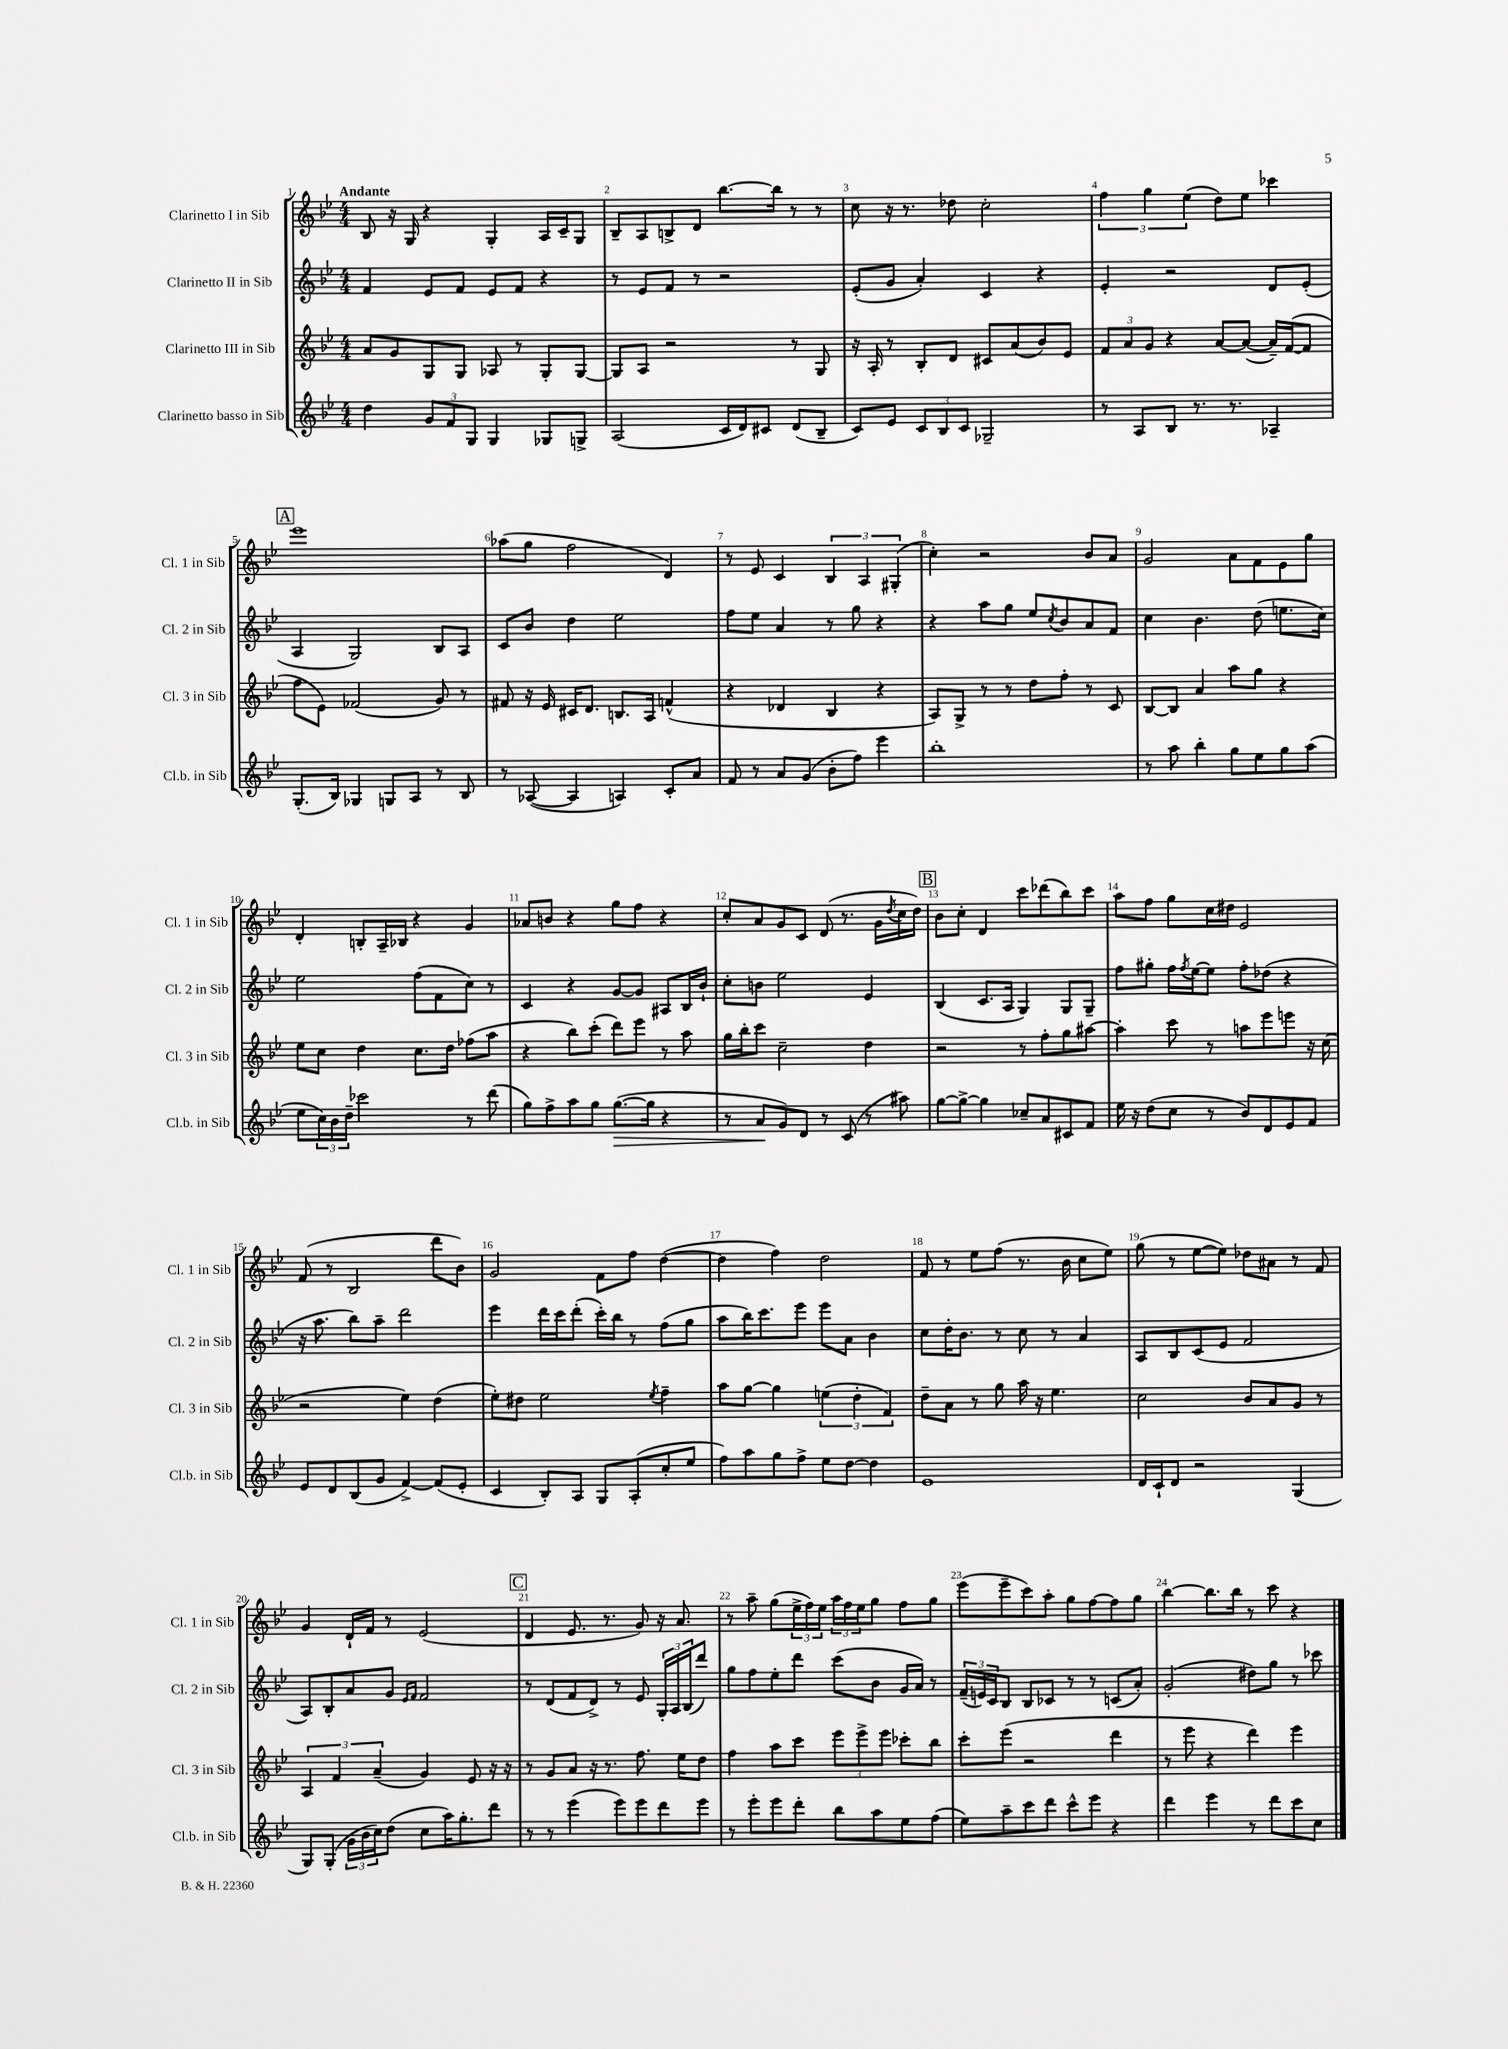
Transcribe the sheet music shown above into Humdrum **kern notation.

**kern	**kern	**kern	**kern
*staff4	*staff3	*staff2	*staff1
*clefG2	*clefG2	*clefG2	*clefG2
*k[b-e-]	*k[b-e-]	*k[b-e-]	*k[b-e-]
*M4/4	*M4/4	*M4/4	*M4/4
4dd\	8a/L	4f/	8B-/
.	8g/	.	16r
.	.	.	16G/
12g/L	8G/	8e-/L	4r
12f/	.	.	.
.	8G/J	8f/J	.
12G/J	.	.	.
4G/	8A-/	8e-/L	4G'/
.	8r	8f/J	.
8G-/L	8G'/L	4r	16A/LL
.	.	.	16c~/J
8G^/J	[8G/J	.	8G/J
=	=	=	=
(2A/	8G/]L	8r	8B-~/L
.	8A/J	8e-/L	8A/
.	2r	8f/J	8B^/
.	.	8r	8d/J
16c/LL	.	2r	[8.bb-\L
16d/J)	.	.	.
8c#/J	.	.	.
.	.	.	16bb-\]Jk
(8d/L	8r	.	8r
8B-~/J	8G/	.	8r
=	=	=	=
8c/L)	16r	(8e-'/L	8cc\
.	16A'/	.	.
8e-/J	8r	8g/J	16r
.	.	.	8.r
12c/L	8B-'/L	4a'/)	.
12B-/	.	.	.
.	8d/J	.	8dd-\
12c/J	.	.	.
2G-~/	8c#/L	4c/	2cc'\
.	(8a/	.	.
.	8b-/)	4r	.
.	8e-/J	.	.
=	=	=	=
8r	12f/L	4e-'/	6ff\
.	12a/	.	.
8A/L	.	.	.
.	12g/J	.	6gg\
8B-/J	4r	2r	.
.	.	.	(6ee-\
8.r	.	.	.
.	[8a/L	.	8dd\L)
8.r	.	.	.
.	(8a/_J	.	8ee-\J
4A-~/	16a~/]LL)	8d/L	4ccc-\
.	([16f/J	.	.
.	8f/]J	(8e-'/J	.
=	=	=	=
(8.G'/L	8ff\L	4A/	1eee-
.	8e-\J)	.	.
16B-/Jk)	.	.	.
4G-/	(2f-/	2G/)	.
8G/L	.	.	.
8A/J	.	.	.
8r	8g/)	8B-/L	.
8B-/	8r	8A/J	.
=	=	=	=
8r	8f#/	8c/L	(8aa-\L
([8A-/	16r	8b-/J	8gg\J
.	16e-/	.	.
4A-/]	16c#/LK	4dd\	2ff\
.	8.d/J	.	.
4A/)	8.B/L	2ee-\	.
.	16A/Jk	.	.
8c'/L	(4f^^/	.	4d/)
8a/J	.	.	.
=	=	=	=
8f/	4r	8ff\L	8r
8r	.	8ee-\J	8e-/
8a/L	4d-/	4a/	4c/
(8g/J	.	.	.
8b-'\L	4B-/	8r	6B-/
8ff\J)	.	8gg\	.
.	.	.	6A/
4eee-\	4r	4r	.
.	.	.	(6G#'/
=	=	=	=
1bb-'	8A/L)	4r	4cc'\)
.	8G^/J	.	.
.	8r	8aa\L	2r
.	8r	8gg\J	.
.	8dd\L	8ee-/L	.
.	.	8qcc/	.
.	8ff'\J	8b-/	.
.	8r	8a/	8b-/L
.	8c/	8f/J	8a/J
=	=	=	=
8r	[8B-/L	4cc\	2g/
8aa\	8B-/]J	.	.
4bb-'\	4a/	4.b-\	.
8gg\L	8aa\L	.	8a\L
8ee-\	8gg\J	(8dd\	8f\
8gg\	4r	8.ee\L	8e-\
(8aa\J	.	.	8gg\J
.	.	16cc\Jk)	.
=	=	=	=
8ee-\L	8ee-\L	2ee-\	4d'/
24cc\L)	8cc\J	.	.
24b-\	.	.	.
24dd~\JJ	.	.	.
2ccc-\	4dd\	.	8B'/L
.	.	.	16A~/L
.	.	.	16B-/JJ
.	8.cc\L	(8ff\L	4r
.	.	8f\	.
.	16dd\Jk	.	.
8r	(8ff-\L	8cc\J)	4g/
(8ddd\	8aa\J	8r	.
=	=	=	=
8gg\L)	4r	4c/	8a-/L
8ff^\	.	.	8b/J
8aa\	8bb-\L)	4r	4r
8gg\J	(8ccc'\J	.	.
([8.gg\L	8ddd\L)	[8g/L	8gg\L
.	8eee-\J	8g/]J	8ff\J
16gg\]Jk	.	.	.
4r	8r	8A#/L	4r
.	8aa\	16B-/L	.
.	.	16b-`/JJ	.
=	=	=	=
8r	16gg\LL	8cc'\L	8cc'/L
.	16bb-'\J	.	.
8a/L	8ccc\J	8b\J	8a/
8g/)	2cc~\	2ee-\	8g/
8d/J	.	.	8c/J
8r	.	.	(8d/
(8c/	.	.	8.r
8r	4dd\	4e-/	.
.	.	.	16g\LL
.	.	.	8qdd/
8aa#\)	.	.	16cc\
.	.	.	16dd\JJ)
=	=	=	=
[8gg\L	2r	(4B-/	8b-\L
8gg^\_J	.	.	8cc'\J
4gg\]	.	8.c/L	4d/
.	.	16A/Jk	.
8cc-~/L	8r	4G/)	8ccc\L
8a/	8ff'\L	.	(8ddd-\
8c#/	8gg\	8G/L	8bb-\)
8f/J	[8aa#\J	8G~/J	8ccc\J
=	=	=	=
16ee-\	4aa#'\]	8ff\L	8aa\L
16r	.	.	.
(8dd\L	.	8gg#'\J	8ff\J
8cc\J	8ccc\	16ff\LL	8gg\L
.	.	8qff/	.
.	.	[16ee-\J	.
8r	8r	8ee-\]J	16cc\L
.	.	.	16dd#\JJ
8b-/L)	8aa\L	8ff'\L	2e-/
8d/	8eee-\	(8dd-\J	.
8e-/	8eee\J	4r	.
8f/J	16r	.	.
.	(16cc\	.	.
=	=	=	=
8e-/L	2r	16r	(8f/
.	.	8.aa\	.
8d/	.	.	8r
(8B-/	.	8bb-\L)	2B-/
8g/J	.	8aa~\J	.
[4f^/)	4ee-\)	2ddd\	.
(8f/]L	(4dd\	.	8ddd\L
8e-'/J	.	.	8b-\J)
=	=	=	=
4c/	8ee-'\L)	4eee-\	2g/
.	8dd#\J	.	.
8B-'/L)	2ee-\	16ddd\LL	.
.	.	16ccc\J	.
8A/J	.	(8ddd'\J	.
8G/L	.	16ccc'\LL)	8f\L
.	.	16bb-\JJ	.
(8A'/	.	8r	8ff\J
.	8qee-/	.	.
8cc'/	4ff~\	(8ff\L	([4dd\
8ee-/J	.	8gg\J	.
=	=	=	=
8ff\L)	8aa\L	8aa\L	4dd\]
8aa\	[8gg\J	16bb-\K)	.
.	.	8.ccc\	.
8gg\	4gg\]	.	4ff\)
8ff^\J	.	8eee-\J	.
8ee-\L	(6ee\	8eee-\L	2dd\
[8dd\J	.	8a\J	.
.	6dd'\	.	.
4dd\]	.	4b-\	.
.	6f/)	.	.
=	=	=	=
1e-	8dd~\L	8cc\L	8f/
.	8a\J	16dd'\K	8r
.	.	8.b-\J	.
.	8r	.	8ee-\L
.	8gg\	8r	(8ff\J
.	16aa\	8cc\	8.r
.	16r	.	.
.	4.ee-\	8r	.
.	.	.	16b-\
.	.	4a/	8cc\L
.	.	.	8ee-\J)
=	=	=	=
16d/LL	2cc\	8A/L	(8gg\
16c`/J	.	.	.
8d/J	.	8B-/	8r
2r	.	(8c/	[8ee-\L
.	.	8e-/J	8ee-\]J)
.	8b-/L	2f/	8dd-\L
.	8a/	.	8a#\J
(4G/	8g/J	.	8r
.	8r	.	8f/
=	=	=	=
8G/L)	6A/	8A/L)	4g/
(8G'/J	.	8B-'/	.
.	6f/	.	.
24g\LL	.	8a/	16d`/LL
24b-\	.	.	.
.	.	.	16f/JJ
24cc\J)	(6a~/	.	.
(8dd\J	.	8g/J	8r
.	.	16qqe-/LL	.
.	.	16qqf/JJ	.
8cc\L	4g/)	2f/	(2e-/
16aa\K)	.	.	.
8.gg'\	.	.	.
.	8e-/	.	.
8ddd\J	16r	.	.
.	16r	.	.
=	=	=	=
8r	8r	8r	4d/
8r	8g/L	(8d/L	.
(4eee-\	8a/J	8f/	8.e-/
.	16r	8d^/J)	.
.	8.r	.	8.r
8eee-\L)	.	8r	.
8eee-\	8.ff\	8e-/	8g/)
8ddd\	.	24G'/LL	16r
.	.	24A/	.
.	16ee-\LK	.	8.a/
.	.	(24B-/J	.
8eee-\J	8dd\J	8ddd/J)	.
=	=	=	=
8r	4ff\	8gg\L	8r
8eee-'\L	.	8ff\	8aa~\
8eee-\	8aa\L	8ee-'\	(8gg\L
8ddd'\J	8ccc\J	8ddd\J	24ee-^\L
.	.	.	24ff\)
.	.	.	24ee-\JJ
8bb-\L	12eee-\L	(8ccc\L	24aa\LL
.	.	.	24ff\
.	12eee-^\	.	24ee-\J
8aa\	.	8b-\J	8gg\J
.	12eee-\J	.	.
8ee-\	8ccc-'\L	16g/LL	8ff\L
.	.	16a/JJ)	.
(8ff\J	8bb-\J	8r	8gg\J
=	=	=	=
8ee-\L)	8ccc'\L	(24f~/LL	(8eee-\L
.	.	24e/)	.
.	.	24c/J	.
8aa~\	(8eee-\J	8B-/J	8eee-~\
8ccc\	2r	8B-/L	8ccc\)
8ddd\J	.	8c-/J	8aa'\J
8ccc^^\L	.	8r	8gg\L
8eee-\J	.	8r	[8ff\
4r	4ddd\	(8c/L	8ff\]
.	.	8a'/J)	8gg\J
=	=	=	=
4ddd\	8r	(2g'/	[4bb-\
.	8eee-\	.	.
4eee-\	4r	.	8.bb-\]L
.	.	.	16bb-\Jk
8r	4ddd\)	8dd#\L)	8r
8ddd\L	.	8gg\J	8ccc\
8ccc\	4eee-\	8r	4r
8cc\J	.	8ccc-\	.
==	==	==	==
*-	*-	*-	*-
